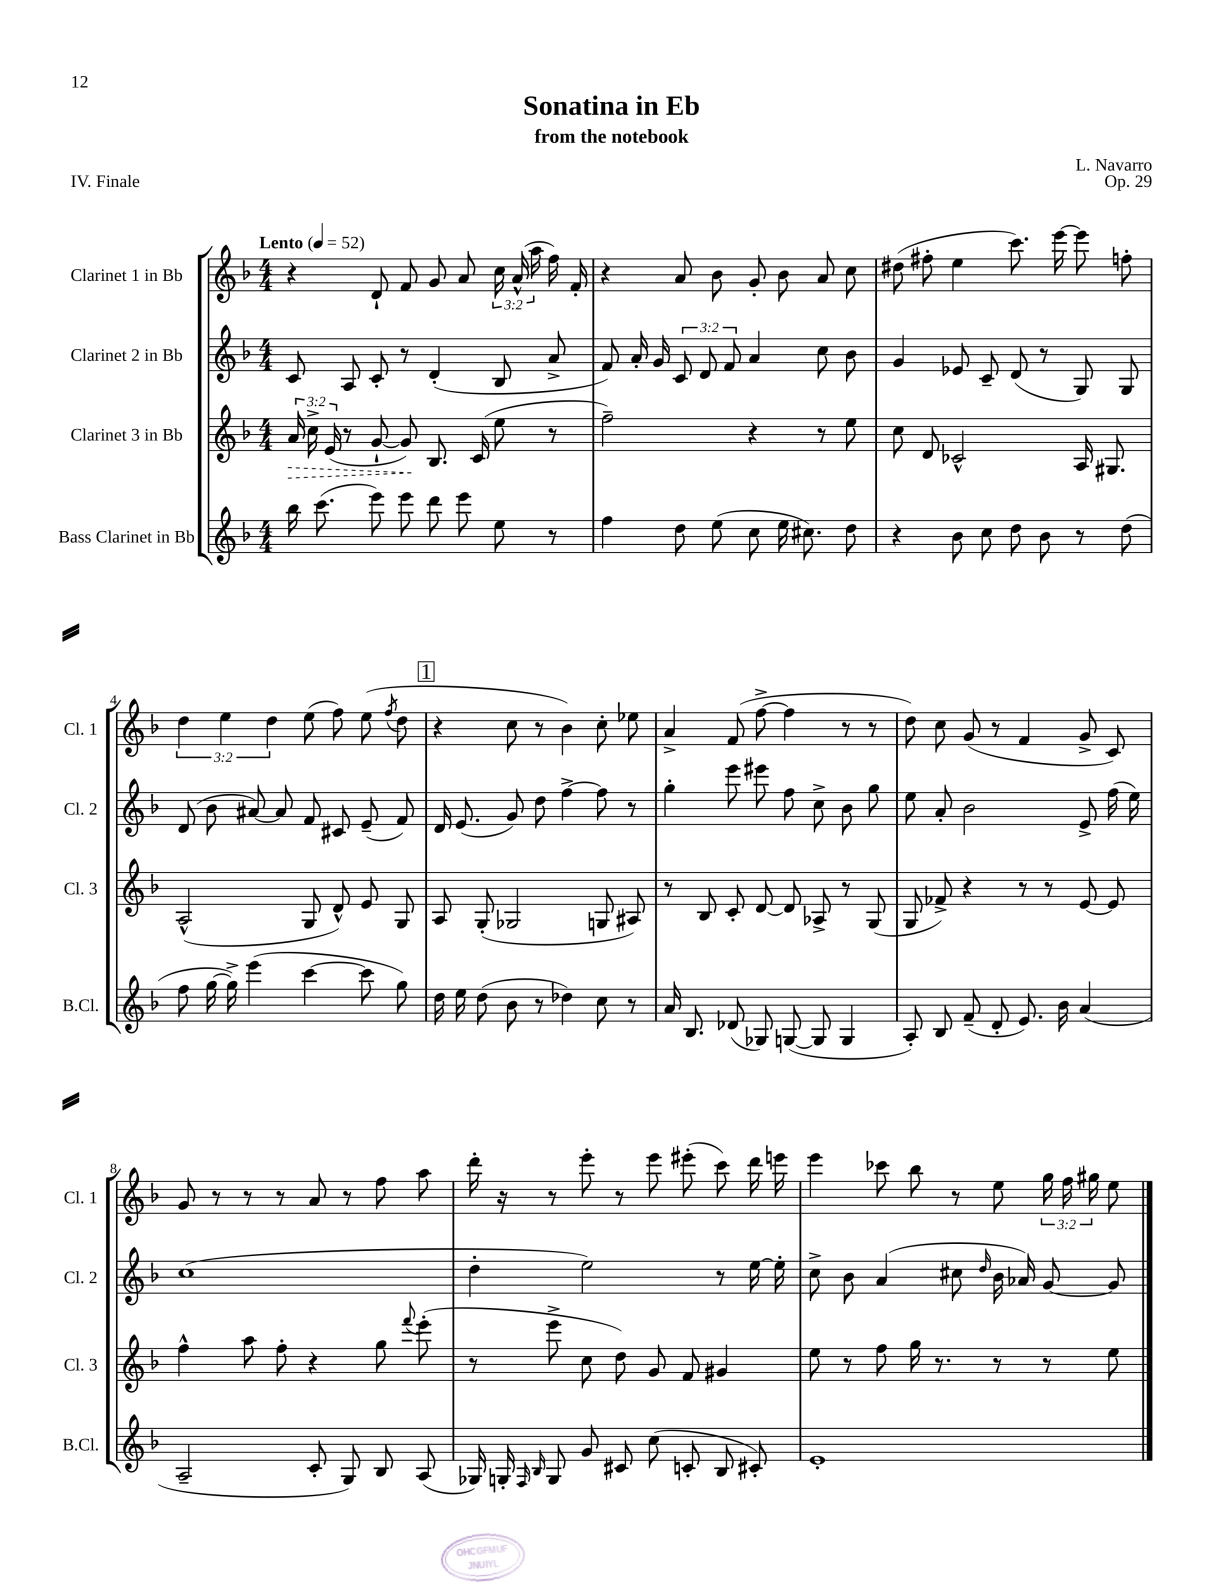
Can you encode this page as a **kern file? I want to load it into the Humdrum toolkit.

**kern	**kern	**kern	**kern
*staff4	*staff3	*staff2	*staff1
*clefG2	*clefG2	*clefG2	*clefG2
*k[b-]	*k[b-]	*k[b-]	*k[b-]
*M4/4	*M4/4	*M4/4	*M4/4
*MM52	*MM52	*MM52	*MM52
16bb-	24a	8c	4r
.	24cc^	.	.
(8.ccc	.	.	.
.	(24e	.	.
.	8r	8A	.
8eee)	[8g`	8c'	8d`
8eee	8g])	8r	8f
8ddd	8.B-	(4d'	8g
8eee	.	.	8a
.	(16c	.	.
8ee	8ee	8B-	24cc
.	.	.	(24a^^
.	.	.	24aa
8r	8r	8a^	16ff)
.	.	.	16f'
=	=	=	=
4ff	2ff~)	8f)	4r
.	.	16a'	.
.	.	16g	.
8dd	.	12c	8a
.	.	12d	.
(8ee	.	.	8b-
.	.	12f	.
8cc	4r	4a	8g'
16ee	.	.	8b-
8.cc#)	.	.	.
.	8r	8cc	8a
8dd	8ee	8b-	8cc
=	=	=	=
4r	8cc	4g	(8dd#
.	8d	.	8ff#'
8b-	2c-^^	8e-	4ee
8cc	.	8c~	.
8dd	.	(8d	8.ccc)
8b-	.	8r	.
.	.	.	[16eee
8r	16A	8G)	8eee]
.	8.G#	.	.
(8dd	.	8G	8ff'
=	=	=	=
8ff	(2A^^	(8d	6dd
[16gg	.	8b-	.
.	.	.	6ee
16gg^])	.	.	.
(4eee	.	[8a#)	.
.	.	.	6dd
.	.	8a#]	.
[4ccc	8G	8f	(8ee
.	8d^^)	8c#	8ff)
8ccc]	8e	(8e~	(8ee
.	.	.	8qff
8gg)	8G	8f)	8dd
=	=	=	=
16dd	8A	16d	4r
16ee	.	(8.e	.
(8dd	(8G'	.	.
8b-	2G-	8g)	8cc
8r	.	8dd	8r
4dd-)	.	[4ff^	4b-)
8cc	8G	8ff]	8cc'
8r	8A#)	8r	8ee-
=	=	=	=
16a	8r	4gg'	4a^
8.B-	.	.	.
.	8B-	.	.
(8d-	8c'	8eee	(8f
8G-)	[8d	8eee#	[8ff^
([8G	8d]	8ff	4ff]
8G]	8A-^	8cc^	.
4G	8r	8b-	8r
.	(8G	8gg	8r
=	=	=	=
8A')	8G	8ee	8dd)
8B-	8f-^)	8a'	8cc
(8f~	4r	2b-	(8g
8d'	.	.	8r
8.e)	8r	.	4f
.	8r	.	.
16b-	.	.	.
(4a	[8e	8e^	8g^
.	8e]	(16ff	8c)
.	.	16ee)	.
=	=	=	=
2A~	4ff^^	(1cc	8g
.	.	.	8r
.	8aa	.	8r
.	8ff'	.	8r
8c'	4r	.	8a
8G)	.	.	8r
8B-	8gg	.	8ff
.	8qqfff	.	.
(8A	(8eee'	.	8aa
=	=	=	=
16G-)	8r	4dd'	16ddd'
16G'	.	.	16r
16qqF	.	.	.
16qqB-	.	.	.
8G	8eee^	.	8r
8g	8cc	2ee)	8eee'
8c#	8dd)	.	8r
(8cc	8g	.	8eee
8c'	8f	.	(8eee#'
8B-	4g#	8r	8ccc)
8c#')	.	[16ee	16ddd
.	.	16ee']	16eee
=	=	=	=
1e'	8ee	8cc^	4eee
.	8r	8b-	.
.	8ff	(4a	8ccc-
.	16gg	.	8bb-
.	8.r	.	.
.	.	8cc#	8r
.	.	16qqdd	.
.	8r	16b-	8ee
.	.	16a-)	.
.	8r	[8g	24gg
.	.	.	24ff
.	.	.	24gg#
.	8ee	8g]	8ee
==	==	==	==
*-	*-	*-	*-
